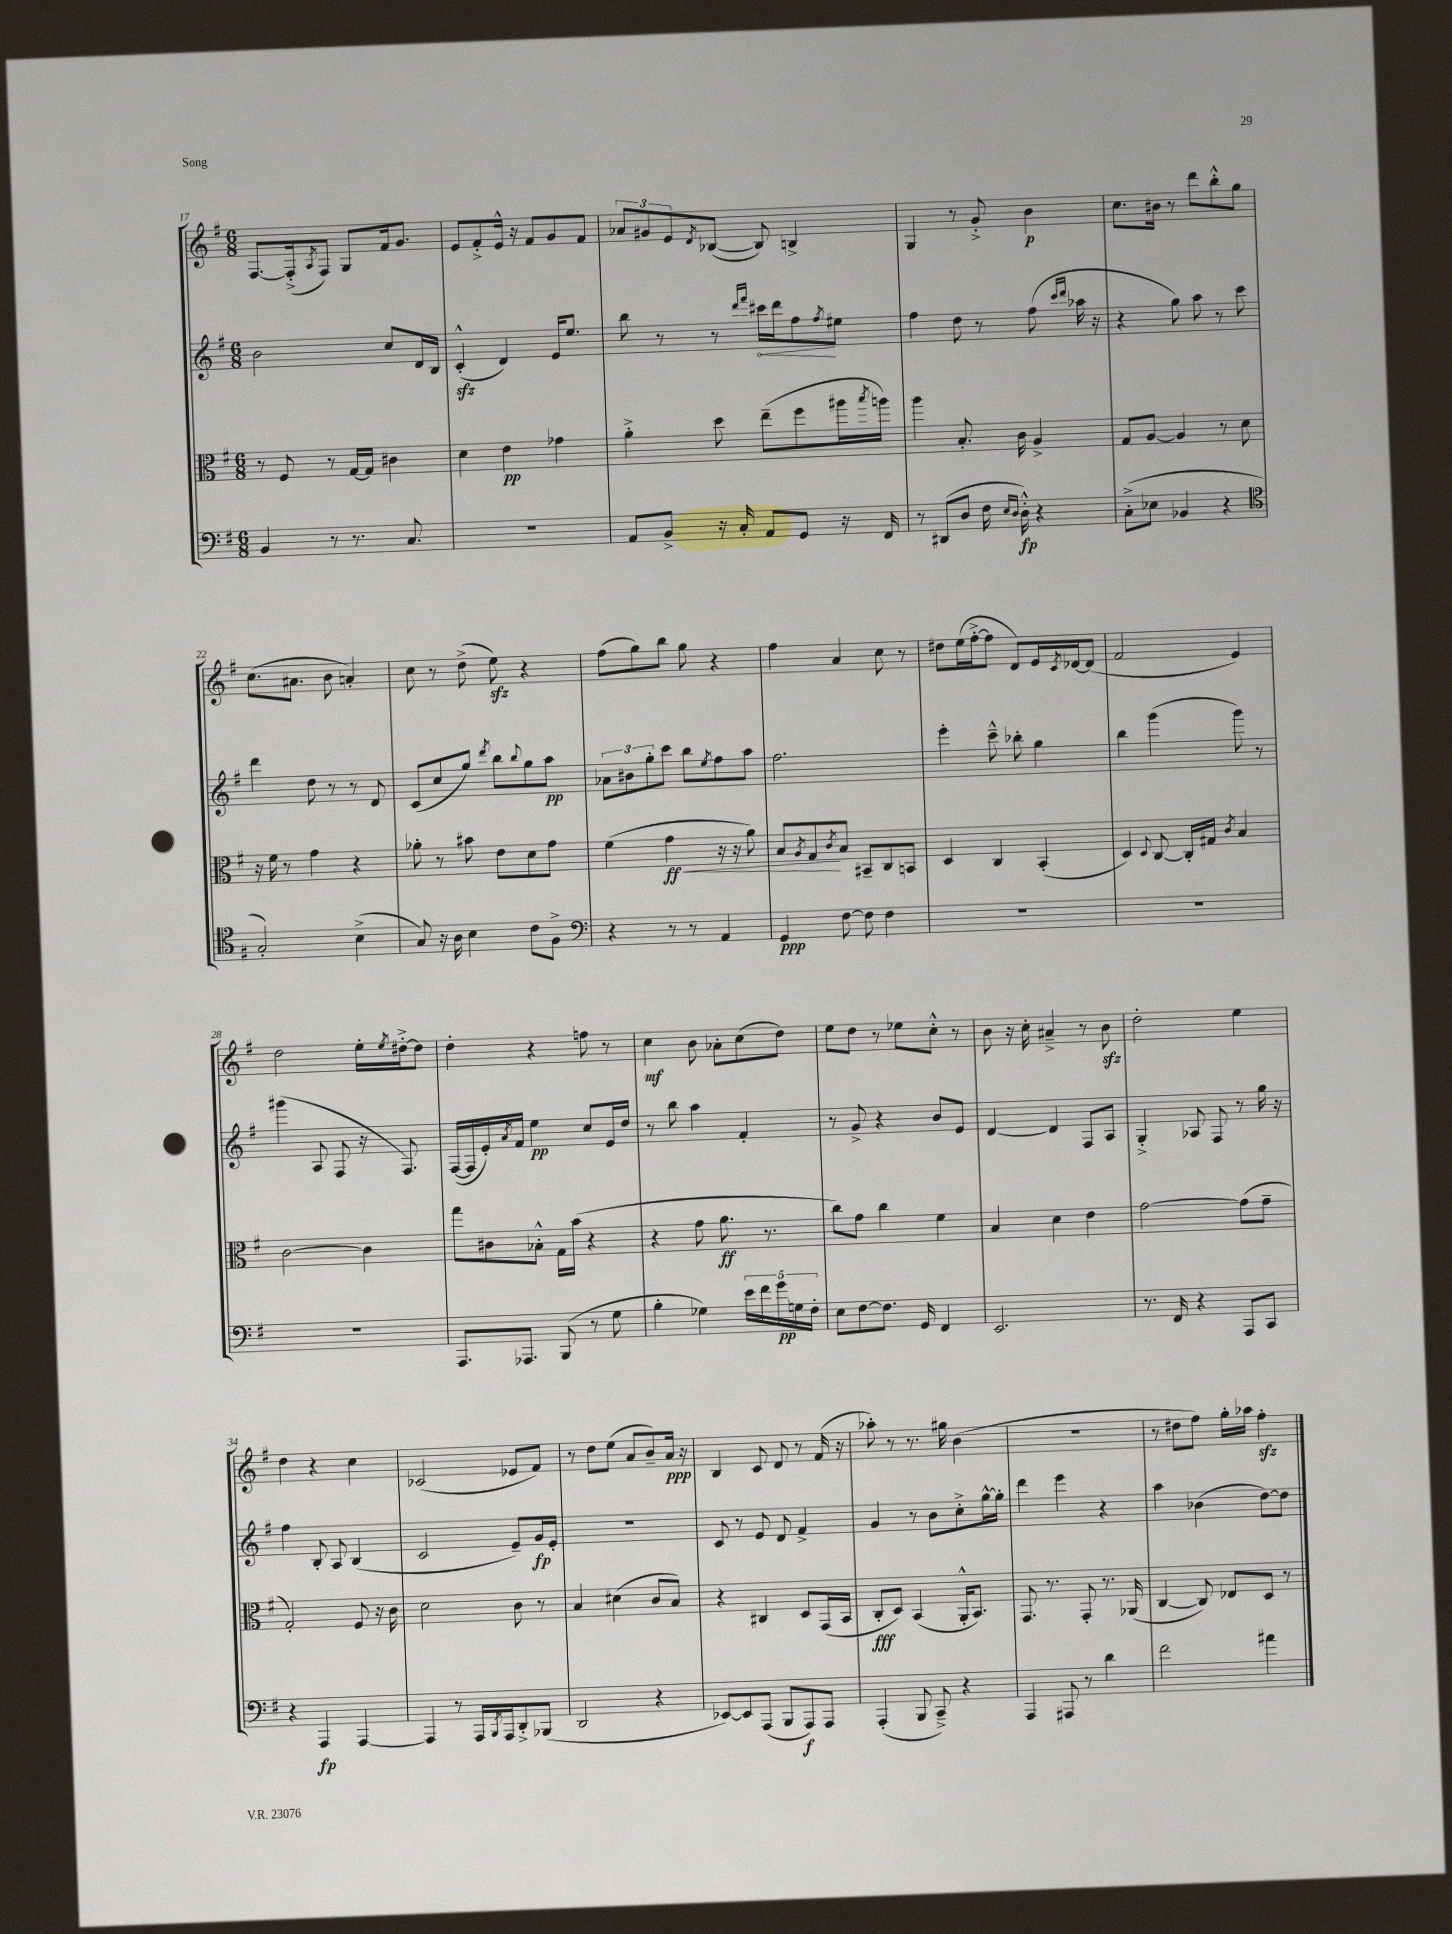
<<
\new StaffGroup <<
\new Staff = "s0" {
    \clef treble \key g \major \numericTimeSignature \time 6/8
    fis8.~ fis16-.->( \acciaccatura { a8 } fis8) g8 fis'16 g'8. |
    e'8 fis'8-.-> e'16-^ r16 fis'8 g'8 fis'8 |
    \tuplet 3/2 { aes'8 gis'8 e'8 } \acciaccatura { d'8 } bes8~( bes8) b4-> |
    g4 r8 g'8-.-> b'4\p |
    c''8. bis'16 r8 d'''8 b''8-.-^ g''8 |
    c''8.( ais'8. b'8 a'4-.) |
    c''8 r8 d''8->( e''8\sfz) r4 |
    fis''8( g''8) b''8 g''8 r4 |
    fis''4 a'4 c''8 r8 |
    dis''8 e''16( fis''16~-.-> fis''8 d'8) e'16 \acciaccatura { c'8 } des'16~ des'8( |
    fis'2 e'4) |
    d''2 e''16-. \acciaccatura { e''8 } dis''16~-.-> dis''8 |
    d''4-. r4 f''8 r8 |
    c''4\mf b'8 aes'8-. c''8( d''8) |
    e''8 d''8 r8 ees''8 c''8-.-^ r8 |
    b'8 r16 c''16-. ais'4---> r8 b'8\sfz |
    d''2-. e''4 |
    d''4 r4 c''4 |
    ces'2( ees'8 fis'8) |
    r8 d''8 e''8( a'8 b'8--) a'16\ppp r16 |
    b4 c'8 d'8 r8 fis'16( r16 |
    aes''8-.) r8 r8. gis''16 b'4( |
    R2. |
    r8 dis''8 fis''8) g''16-. aes''16 fis''4-.\sfz \bar "|." |
}
\new Staff = "s1" {
    \clef treble \key g \major \numericTimeSignature \time 6/8
    b'2 c''8 d'16 b16 |
    c'4-.-^\sfz( d'4) e'16 e''8. |
    b''8 r8 r8 \grace { d'''16 fis'''16 } \once \override Hairpin.circled-tip = ##t cis'''16\< d'''16 fis''8\! \acciaccatura { fis''8 } eis''8 |
    fis''4 d''8 r8 fis''8( \grace { c'''16 d'''16 } aes''16 r16 |
    r4 g''8) a''8 r8 c'''8 |
    d'''4 d''8 r8 r8 d'8 |
    c'8( c''8 g''8) \acciaccatura { d'''8 } b''8 \appoggiatura { b''8 } g''8 a''8\pp |
    \tuplet 3/2 { aes'8 bis'8 g''8-. } c'''8 b''8 \acciaccatura { e''8 } fis''8 a''8 |
    fis''2. |
    e'''4-. c'''8---^ bes''8-. g''4 |
    b''4 g'''4( g'''8) r8 |
    gis'''4( a8 fis8 r16 fis8.) |
    fis16~( fis16 e'16-.) \acciaccatura { a'8 } fis'16 e''4\pp c''8 e'16 d''16 |
    r8 b''8 a''4 fis'4-. |
    r8 g'8-> r4 b'8 e'8 |
    d'4~ d'4 fis8 a8 |
    g4-.-> aes8 fis8 r8 g''16 r16 |
    fis''4 b8-. a8 b4( |
    c'2 e'8--) g'16\fp e'16-. |
    R2. |
    c'8 r8 e'8 d'8 fis'4-> |
    g'4 r8 b'8 c''8-.-> g''16~-^ g''16-. |
    d'''4 e'''4 r4 |
    a''4 bes'4( d''8~) d''8 \bar "|." |
}
\new Staff = "s2" {
    \clef alto \key g \major \numericTimeSignature \time 6/8
    r8 fis8 r8 g16~ g16 cis'4 |
    d'4 e'4\pp ges'4 |
    a'4-.-> d''8 e''8--( fis''8 ais''16 \acciaccatura { b''8 } a''16) |
    a''4 b8.-. c'16 a4-> |
    g8 a8~ a4 r8 d'8 |
    r16 fis'16 r8 g'4 r4 |
    aes'8-. r8 bis'8 e'8 d'8 g'8 |
    fis'4( g'4\ff\< r16 r16 a'8) |
    b8 \acciaccatura { a8 } g8\! \acciaccatura { c'8 } b8 bis,8-- c8 b,8 |
    d4 c4 b,4-.( |
    d4) \appoggiatura { d8 } c8~ c16-. gis16 \acciaccatura { c'8 } b4 |
    c'2~ c'4 |
    g''8 cis'8 bes8-.-^ g16 b'16( r4 |
    r4 g'8 a'8.\ff r8. |
    c''8) g'8 c''4 fis'4 |
    b4 d'4 e'4 |
    g'2~ g'8( g'8-- |
    g2-.) fis8 r16 c'16 |
    d'2 c'8 r8 |
    b4 dis'4( c'8 b8) |
    r4 cis4 d8 g,16( b,16 |
    c8-.\fff d8) b,4( a,16-.-^ b,8.) |
    g,8. r8. g,8-. r8. aes,16( |
    c4~ c8) ees8 d8 r8 \bar "|." |
}
\new Staff = "s3" {
    \clef bass \key g \major \numericTimeSignature \time 6/8
    b,4 r8 r8. c8. |
    R2. |
    a,8 b,8-> r16 c16-. a,8 g,8 r16 fis,16 |
    r8 dis,8( d8 fis16 \grace { e16 d16 } d16-.-^\fp) r4 |
    c8-.->( ees8 bes,4 r4 |
    \clef tenor g2-.) b4->( |
    g8) r16 a16 b4 c'8 fis8-> |
    \clef bass r4 r8 r8 a,4 |
    g,4\ppp fis8~ fis8 fis4 |
    R2. |
    R2. |
    R2. |
    a,,8. aes,,8. b,,8( r8 g8 |
    b4-. ges4) \tuplet 5/4 { e'16 fis'16 g'16\pp g16 fis16-. } |
    e8 fis8~ fis8. g,16 fis,4 |
    e,2. |
    r8. fis,16 r4 a,,8 c,8 |
    r4 a,,4\fp a,,4~ |
    a,,4 r8 a,,16 \acciaccatura { b,,8 } a,,16 d,8-.-> bes,,8( |
    d,2 r4 |
    ees,8~) ees,8 a,,8( b,,8 a,,8\f) a,,8 |
    a,,4-.( b,,8 c,8--->) r4 |
    a,,4 ais,,8 r8 d'4 |
    fis'2 ais'4 \bar "|." |
}
>>
>>
\layout { \context { \Score currentBarNumber = #17 } }
